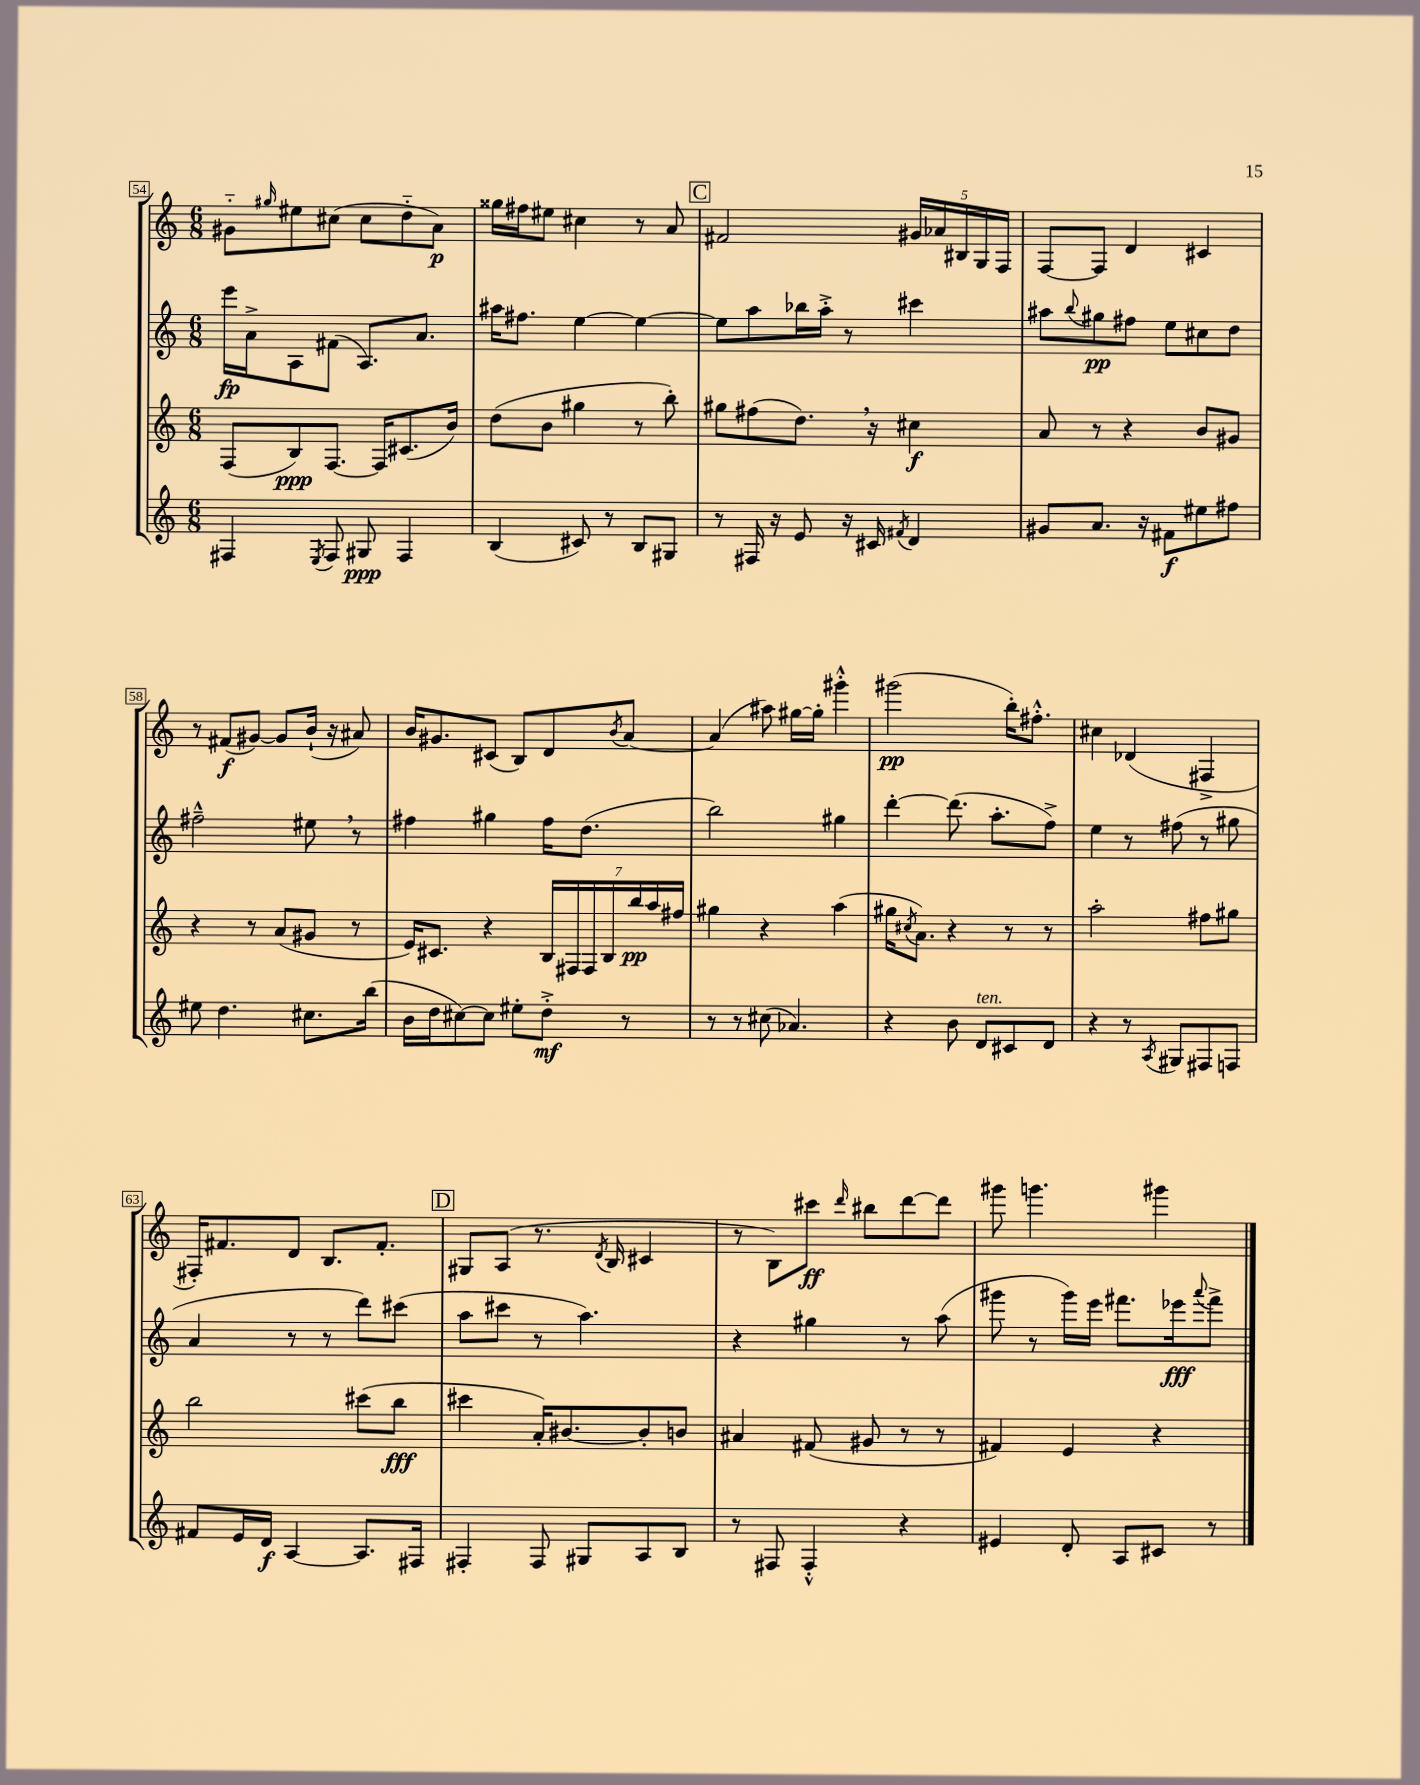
<<
\new StaffGroup <<
\new Staff = "s0" {
    \clef treble \key c \major \numericTimeSignature \time 6/8
    gis'8-_ \grace { gis''16 } eis''8 cis''8( cis''8 d''8-_ a'8\p) |
    gisis''16 fis''16 eis''8 cis''4 r8 a'8 |
    \mark \markup { \box "C" } fis'2 \tuplet 5/4 { gis'16 aes'16 bis16 g16 f16 } |
    f8~ f8 d'4 cis'4 |
    r8 fis'8\f( gis'8~) gis'8 b'16-!( r16 ais'8) |
    b'16 gis'8. cis'8( b8) d'8 \acciaccatura { b'8 } a'8~ |
    a'4( ais''8) gis''16~ gis''16-. gis'''4-.-^ |
    gis'''2\pp( b''16-.) fis''8.-.-^ |
    cis''4 des'4( fis4-> |
    fis16-.) fis'8. d'8 b8. fis'8.-. |
    \mark \markup { \box "D" } gis8 a8( r8. \acciaccatura { d'8 } b16 cis'4 |
    r8 b8) cis'''8\ff \grace { d'''16 } bis''8 d'''8~ d'''8 |
    gis'''8 g'''4. gis'''4 \bar "|." |
}
\new Staff = "s1" {
    \clef treble \key c \major \numericTimeSignature \time 6/8
    e'''16\fp a'16-> a8 fis'8( a8.) a'8. |
    ais''16 fis''8. e''4~ e''4~ |
    \mark \markup { \box "C" } e''8 a''8 bes''16 a''16-.-> r8 cis'''4 |
    ais''8 \appoggiatura { b''8 } gis''8\pp fis''8 e''8 cis''8 d''8 |
    fis''2---^ eis''8 \breathe r8 |
    fis''4 gis''4 fis''16 d''8.( |
    b''2) gis''4 |
    d'''4~-. d'''8.( a''8.-. f''8->) |
    e''4 r8 fis''8( r8 gis''8 |
    a'4 r8 r8 d'''8) cis'''8( |
    \mark \markup { \box "D" } a''8 cis'''8 r8 a''4.) |
    r4 gis''4 r8 a''8( |
    gis'''8 r8 gis'''16) e'''16 fis'''8. ees'''16\fff \appoggiatura { a'''8 } fis'''8-> \bar "|." |
}
\new Staff = "s2" {
    \clef treble \key c \major \numericTimeSignature \time 6/8
    f8( b8\ppp) f8.~ f16 cis'8.( b'16) |
    d''8( b'8 gis''4 r8 b''8-.) |
    \mark \markup { \box "C" } gis''8 fis''8( d''8.) \breathe r16 cis''4\f |
    a'8 r8 r4 b'8 gis'8 |
    r4 r8 a'8( gis'8 r8 |
    e'16) cis'8. r4 \tuplet 7/4 { b16 fis16 fis16 b16 b''16\pp a''16 fis''16 } |
    gis''4 r4 a''4( |
    gis''16 \acciaccatura { cis''8 } a'8.) r4 r8 r8 |
    a''2-. fis''8 gis''8 |
    b''2 cis'''8( b''8\fff |
    \mark \markup { \box "D" } cis'''4 a'16-.) bis'8.~ bis'8-. b'8 |
    ais'4 fis'8( gis'8 r8 r8 |
    fis'4) e'4 r4 \bar "|." |
}
\new Staff = "s3" {
    \clef treble \key c \major \numericTimeSignature \time 6/8
    fis4 \acciaccatura { e8 } fis8 gis8\ppp fis4 |
    b4( cis'8) r8 b8 gis8 |
    \mark \markup { \box "C" } r8 fis16 r16 e'8 r16 cis'16 \acciaccatura { fis'8 } d'4 |
    gis'8 a'8. r16 fis'8\f eis''8 fis''8 |
    eis''8 d''4. cis''8. b''16( |
    b'16 d''16 cis''8~) cis''8 eis''8-. d''8-.->\mf r8 |
    r8 r8 cis''8( aes'4.) |
    r4 b'8 d'8^\markup { \italic "ten." } cis'8 d'8 |
    r4 r8 \acciaccatura { a8 } gis8 fis8 f8 |
    fis'8 e'16 d'16\f a4~ a8. fis16 |
    \mark \markup { \box "D" } fis4-. fis8 gis8 a8 b8 |
    r8 fis8 fis4-.-^ r4 |
    eis'4 d'8-. a8 cis'8 r8 \bar "|." |
}
>>
>>
\layout { \context { \Score currentBarNumber = #54 \override BarNumber.stencil = #(make-stencil-boxer 0.1 0.3 ly:text-interface::print) } }
